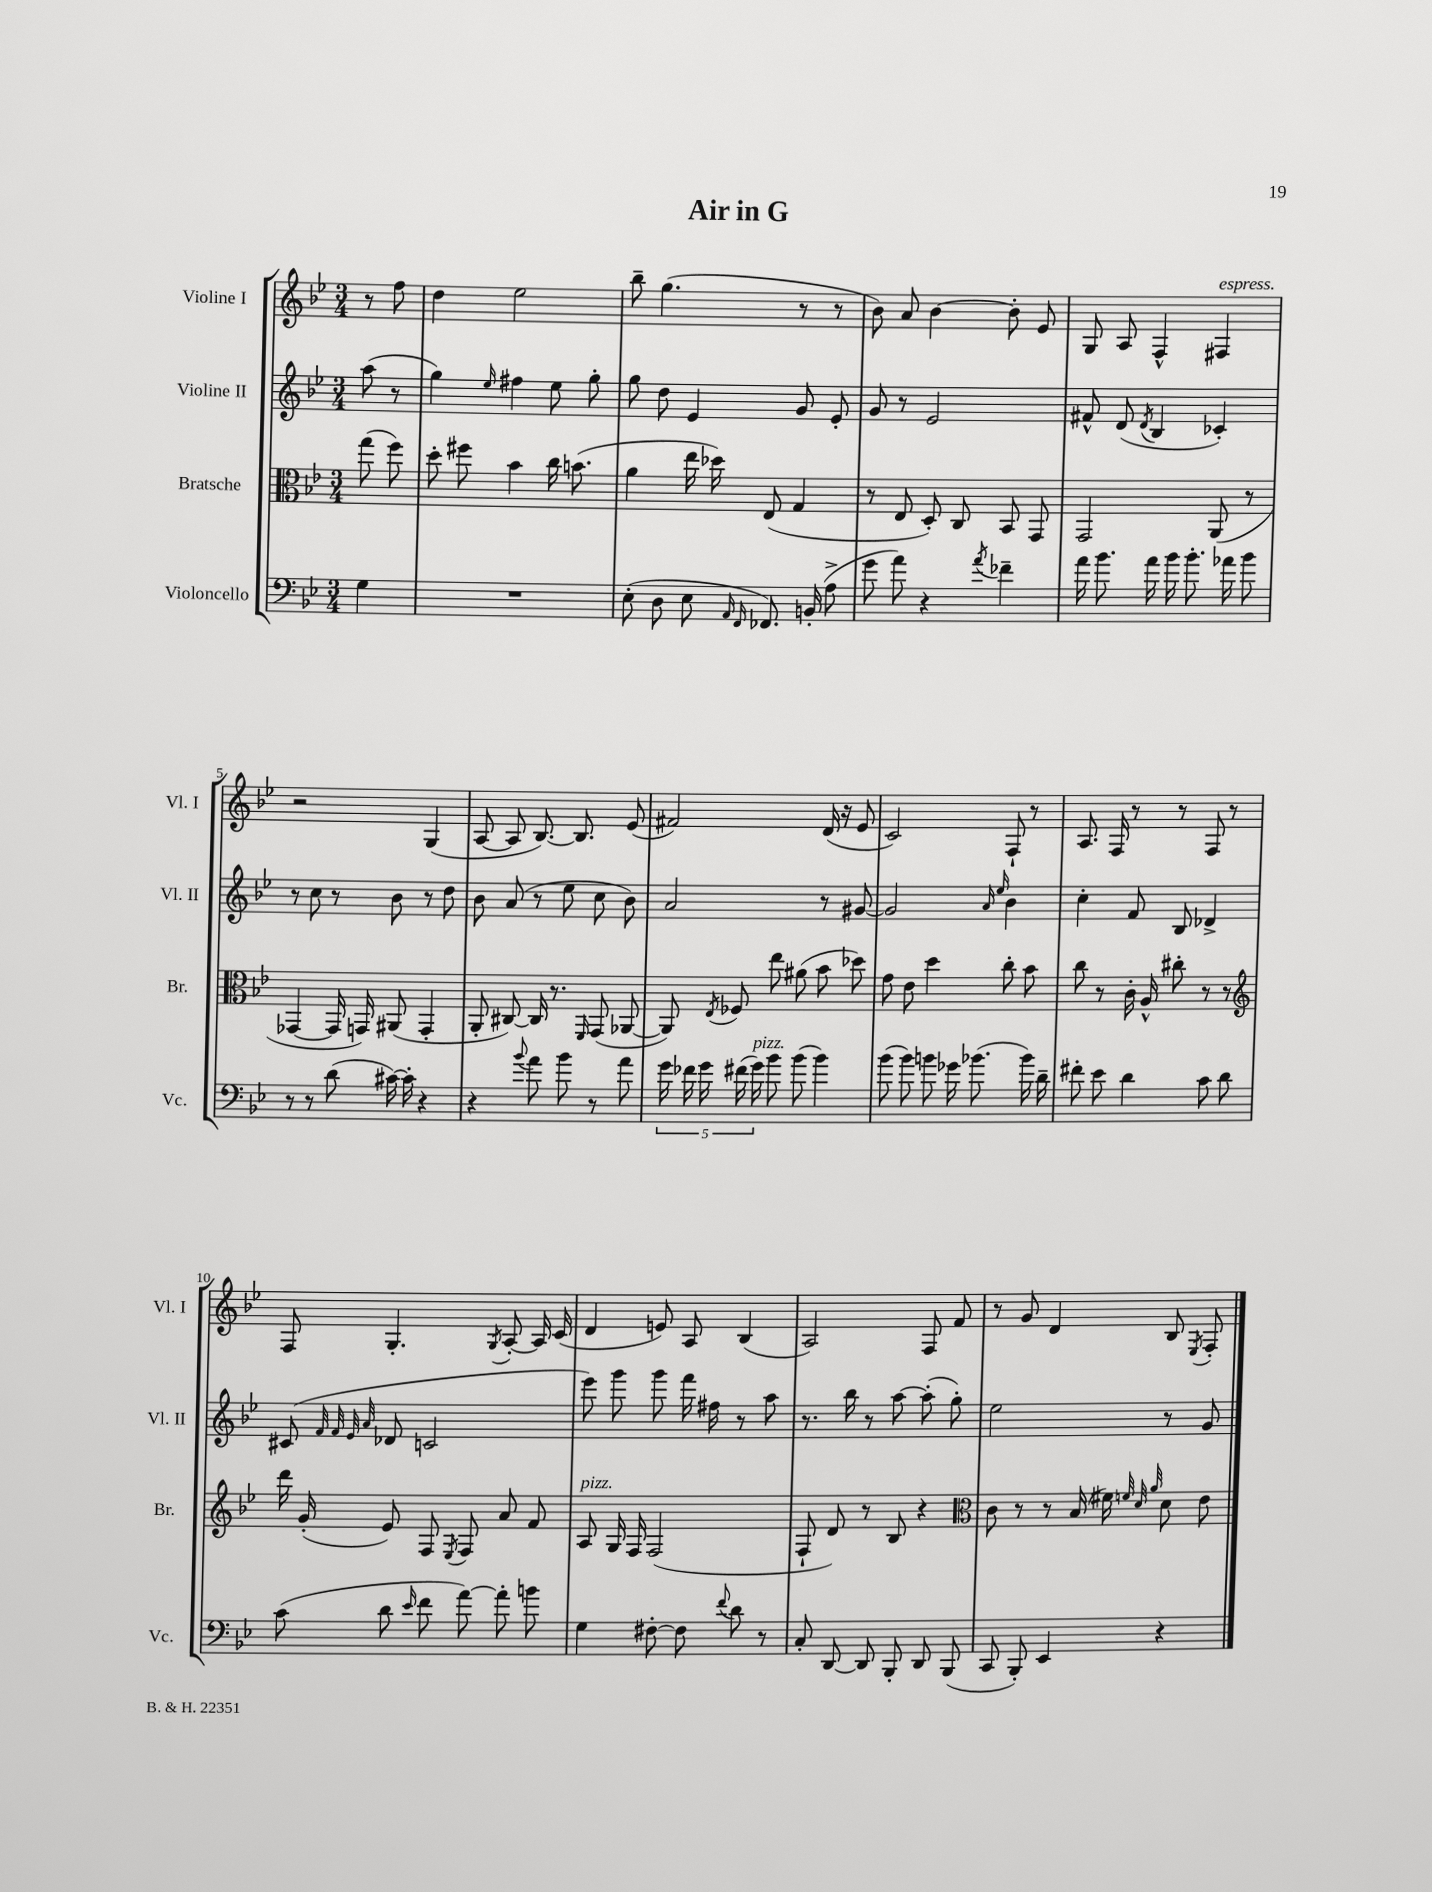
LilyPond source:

\header { title = "Air in G" }
<<
\new StaffGroup <<
\new Staff = "s0" \with { instrumentName = "Violine I" shortInstrumentName = "Vl. I" } {
    \clef treble \key bes \major \numericTimeSignature \time 3/4 \partial 4
    \autoBeamOff r8 f''8 |
    d''4 ees''2 |
    bes''8-- g''4.( r8 r8 |
    bes'8) a'8 bes'4~ bes'8-. ees'8 |
    g8 a8 f4-^ fis4^\markup { \italic "espress." } |
    r2 g4( |
    a8~ a8 bes8.~) bes8. ees'8( |
    fis'2) d'16( r16 ees'8 |
    c'2) f8-! r8 |
    a8. f16 r8 r8 f8 r8 |
    f8 g4.-. \acciaccatura { g8 } a8~-. a16 c'16( |
    d'4 e'8) a8 bes4( |
    a2) f8 f'8 |
    r8 g'8 d'4 bes8 \acciaccatura { ees8 } f8-. \bar "|." |
}
\new Staff = "s1" \with { instrumentName = "Violine II" shortInstrumentName = "Vl. II" } {
    \clef treble \key bes \major \numericTimeSignature \time 3/4 \partial 4
    \autoBeamOff a''8( r8 |
    g''4) \grace { ees''16 } fis''4 ees''8 g''8-. |
    g''8 d''8 ees'4 g'8 ees'8-. |
    g'8 r8 ees'2 |
    fis'8-^ d'8( \acciaccatura { d'8 } bes4 ces'4-.) |
    r8 c''8 r8 bes'8 r8 d''8 |
    bes'8 a'8( r8 ees''8 c''8 bes'8) |
    a'2 r8 gis'8~ |
    gis'2 \grace { a'16 ees''16 } bes'4 |
    c''4-. f'8 bes8 des'4-> |
    cis'8( \grace { f'32 f'32 ees'32 a'32 } des'8 c'2 |
    ees'''8) g'''8 g'''8 f'''16 fis''16 r8 a''8 |
    r8. bes''16 r8 a''8~ a''8-.( g''8-.) |
    ees''2 r8 g'8 \bar "|." |
}
\new Staff = "s2" \with { instrumentName = "Bratsche" shortInstrumentName = "Br." } {
    \clef alto \key bes \major \numericTimeSignature \time 3/4 \partial 4
    \autoBeamOff g''8( f''8) |
    d''8-. fis''8 bes'4 c''16 b'8.( |
    a'4 ees''16 des''16) ees8( g4 |
    r8 ees8 d8-.) c8 bes,8 g,8 |
    g,2 a,8( r8 |
    ges,4~ ges,16 g,16) ais,8( g,4-. |
    a,8-. cis8~) cis16 r8. \grace { f,16 } g,8( aes,8~ |
    aes,8) \acciaccatura { ees8 } fes8 ees''8 ais'8( bes'8 des''8) |
    g'8 ees'8 d''4 c''8-. bes'8 |
    c''8 r8 c'16-. a16-^ cis''8-. r8 r8 |
    \clef treble d'''16 g'16-.( ees'8) f8 \acciaccatura { ees8 } f8 a'8 f'8 |
    a8^\markup { \italic "pizz." } g16 f16 f2( |
    f8-! d'8) r8 bes8 r4 |
    \clef alto c'8 r8 r8 bes16( fis'16) \grace { f'32 d'32 a'32 } d'8 ees'8 \bar "|." |
}
\new Staff = "s3" \with { instrumentName = "Violoncello" shortInstrumentName = "Vc." } {
    \clef bass \key bes \major \numericTimeSignature \time 3/4 \partial 4
    \autoBeamOff g4 |
    R2. |
    ees8-.( d8 ees8 \grace { a,16 f,16 } fes,8.) b,16-.( a8-> |
    g'8 a'8) r4 \acciaccatura { a'8 } fes'4-- |
    a'16 bes'8. a'16 bes'16 bes'8.-. aes'16 bes'8 |
    r8 r8 d'8( cis'16~) cis'16-. r4 |
    r4 \appoggiatura { bes'8 } a'8 bes'8 r8 a'8 |
    \tuplet 5/4 { g'16 fes'16 g'16 fis'16( g'16^\markup { \italic "pizz." }) } bes'8 bes'8( bes'4) |
    bes'8( bes'8) b'8 ges'16 bes'8.( bes'16) d'16-- |
    fis'8-. ees'8 d'4 c'8 d'8 |
    c'8( d'8 \grace { ees'16 } f'8 a'8~) a'8-. b'8 |
    g4 fis8~-. fis8 \appoggiatura { f'8 } d'8 r8 |
    c8-. d,8~ d,8 bes,,8-. d,8 bes,,8( |
    c,8 bes,,8-.) ees,4 r4 \bar "|." |
}
>>
>>
